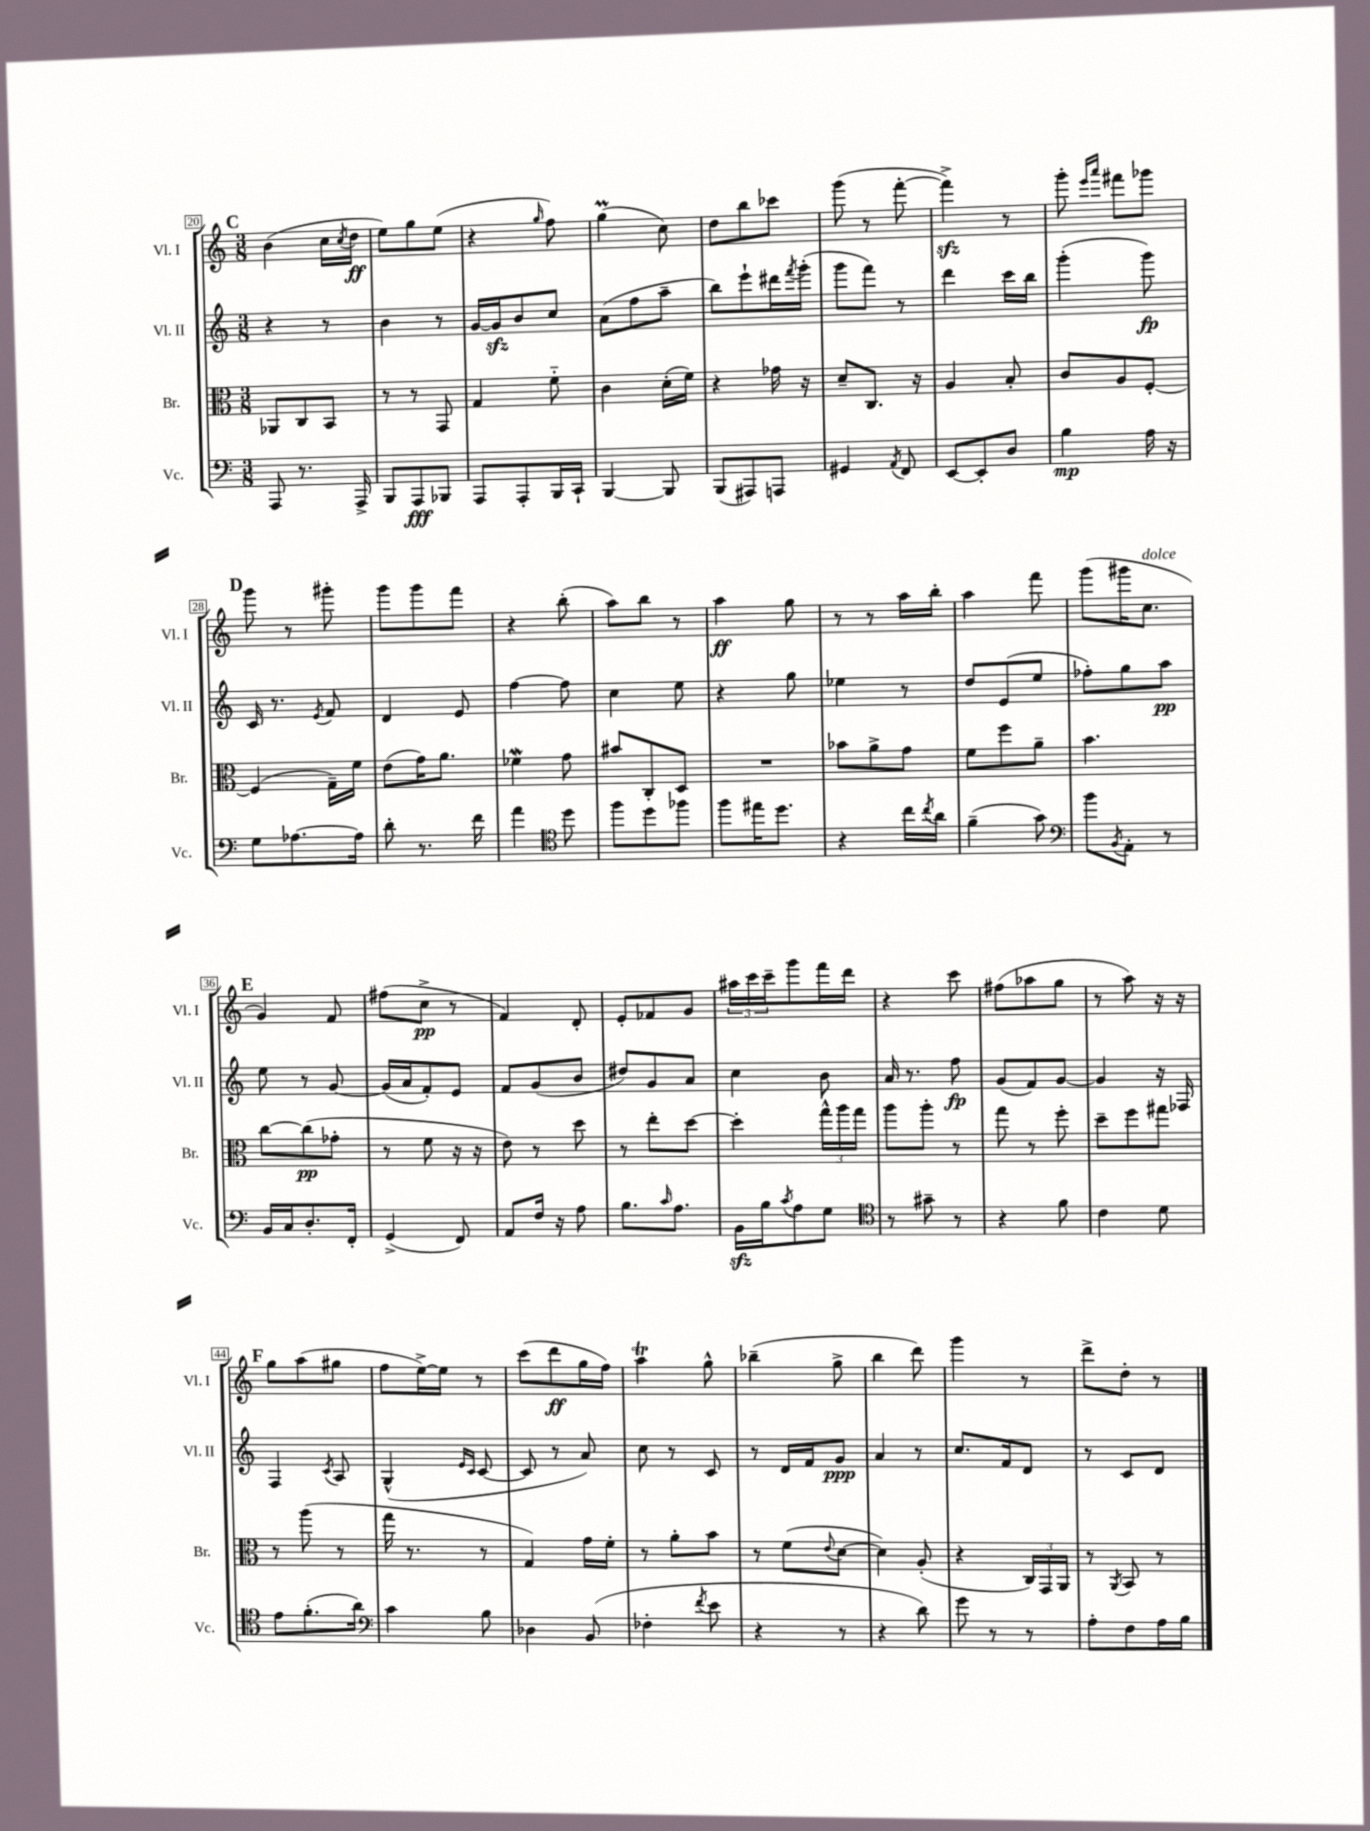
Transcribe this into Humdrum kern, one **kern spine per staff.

**kern	**kern	**kern	**kern
*staff4	*staff3	*staff2	*staff1
*clefF4	*clefC3	*clefG2	*clefG2
*k[]	*k[]	*k[]	*k[]
*M3/8	*M3/8	*M3/8	*M3/8
8AAA	8AA-	4r	(4b
8.r	8C	.	.
.	8BB	8r	16cc
.	.	.	8qcc
16AAA^	.	.	16dd
=	=	=	=
8BBB	8r	4b	8ee)
8AAA	8r	.	8gg
8BBB-	8GG	8r	(8ee
=	=	=	=
8AAA	4G	[16g	4r
.	.	16g]	.
8AAA'	.	8b	.
.	.	.	16qqgg
16BBB	8f'~	8cc	8ff)
16CC`	.	.	.
=	=	=	=
[4BBB	4c	(8a	(4gg
.	.	8ff	.
8BBB]	(16d'	8aa~	8cc)
.	16f)	.	.
=	=	=	=
(8BBB	4r	8bb)	8dd
8AAA#)	.	8eee`	8bb
8AAA	16g-	16ddd#	8ccc-
.	.	8qfff	.
.	16r	(16ggg'	.
=	=	=	=
4GG#	8d~	8ggg	(8ggg
.	8.C	8fff)	8r
8qAA	.	.	.
8FF	.	8r	[8fff'
.	16r	.	.
=	=	=	=
[8EE	4A	4ddd	4fff^])
8EE']	.	.	.
8D	8B'	16ccc	8r
.	.	16bb	.
=	=	=	=
4B	8c	(4ggg'	8ggg'
.	.	.	16qqeee
.	.	.	16qqaaa
.	8A	.	8fff#
16A	[8F'	8ggg)	8ggg-
16r	.	.	.
=	=	=	=
8G	(4F]	16c	8ggg
.	.	8.r	.
[8.A-	.	.	8r
.	.	8qe	.
.	16G~)	8f	8ggg#'
16A-]	16f	.	.
=	=	=	=
8d'	(8e	4d	8ggg
8.r	16g)	.	8ggg
.	8.a	.	.
.	.	8e	8fff
16f	.	.	.
=	=	=	=
4a	4f-	[4ff	4r
*clefC4	*	*	*
8dd	8g	8ff]	(8bb'
=	=	=	=
8ff	8b#	4cc	8aa)
8dd	8C'	.	8bb
8ff-	8D	8ee	8r
=	=	=	=
8ff	4.r	4r	4aa
16ee#	.	.	.
8.dd	.	.	.
.	.	8gg	8gg
=	=	=	=
4r	8b-	4ee-	8r
.	8a^	.	8r
16cc	8g	8r	16aa
8qcc	.	.	.
16a	.	.	16bb'
=	=	=	=
(4f~	8f	8dd	4aa
.	8ff	(8e	.
8g)	8a~	8ee	8fff
=	=	=	=
*clefF4	*	*	*
8b	4.b	8ff-')	(8ggg
8qBB	.	.	.
8AA'	.	8gg	16ggg#
.	.	.	8.cc
8r	.	8aa	.
=	=	=	=
16BB	[8cc	8ee	4g)
16C	.	.	.
8.D'	(8cc]	8r	.
.	8g-'	[8g	8f
16FF'	.	.	.
=	=	=	=
(4GG^	8r	(16g]	(8ff#
.	.	16a	.
.	8f	8f')	8cc^
8FF)	16r	8e	8r
.	16r	.	.
=	=	=	=
8AA	8e)	8f	4f)
16F	8r	(8g	.
16r	.	.	.
8A	8dd	8b	8d'
=	=	=	=
8.B	8r	8dd#)	8e'
.	8ee'	8g	8f-
16qqc	.	.	.
8.A	.	.	.
.	[8dd	8a	8g
=	=	=	=
16BB	4dd']	4cc	24aa#
.	.	.	24ccc
16B	.	.	.
.	.	.	24ccc~
8qc	.	.	.
8A	.	.	8ggg
8G	24gg^^	8b	16fff
.	24aa	.	.
.	.	.	16ddd
.	24gg	.	.
=	=	=	=
*clefC4	*	*	*
8r	8aa	16a	4r
.	.	8.r	.
8g#~	8aa'	.	.
8r	8r	8ff	8ccc
=	=	=	=
4r	8gg	(8g	(8ff#
.	8r	8f)	8aa-
8f	8ff'	[8g	8gg
=	=	=	=
4c	8dd~	4g]	8r
.	8ff	.	8aa)
8d	8gg#	16r	16r
.	.	16F-	16r
=	=	=	=
8e	8r	4F	8gg
(8.f'	(8aa	.	(8aa
.	.	8qc	.
.	8r	8A	8gg#
16a)	.	.	.
=	=	=	=
*clefF4	*	*	*
4c	16gg	(4G^^	8ff
.	8.r	.	.
.	.	.	[16ee^)
.	.	.	16ee]
.	.	16qqe	.
.	.	16qqc	.
8B	8r	[8c	8r
=	=	=	=
4D-	4G)	8c]	(8ccc
.	.	8r	8ddd
(8BB	16g	8a)	16gg
.	16f'	.	16ff)
=	=	=	=
4F-'	8r	8cc	4aa
.	8a'	8r	.
8qf	.	.	.
8e	8b	8c	8gg^^
=	=	=	=
4r	8r	8r	(4bb-~
.	(8f	16d	.
.	.	16f	.
.	8qqe	.	.
8r	[8d	8g	8gg^
=	=	=	=
4r	4d])	4a	4bb
8d)	(8A'	8r	8ddd)
=	=	=	=
8g	4r	8.cc	4ggg
8r	.	.	.
.	.	16f	.
8r	24C)	8d	8r
.	24GG	.	.
.	24AA	.	.
=	=	=	=
8A'	8r	8r	8ddd^
.	8qAA	.	.
8F	8BB	8c	8dd'
16A	8r	8d	8r
16B	.	.	.
==	==	==	==
*-	*-	*-	*-
